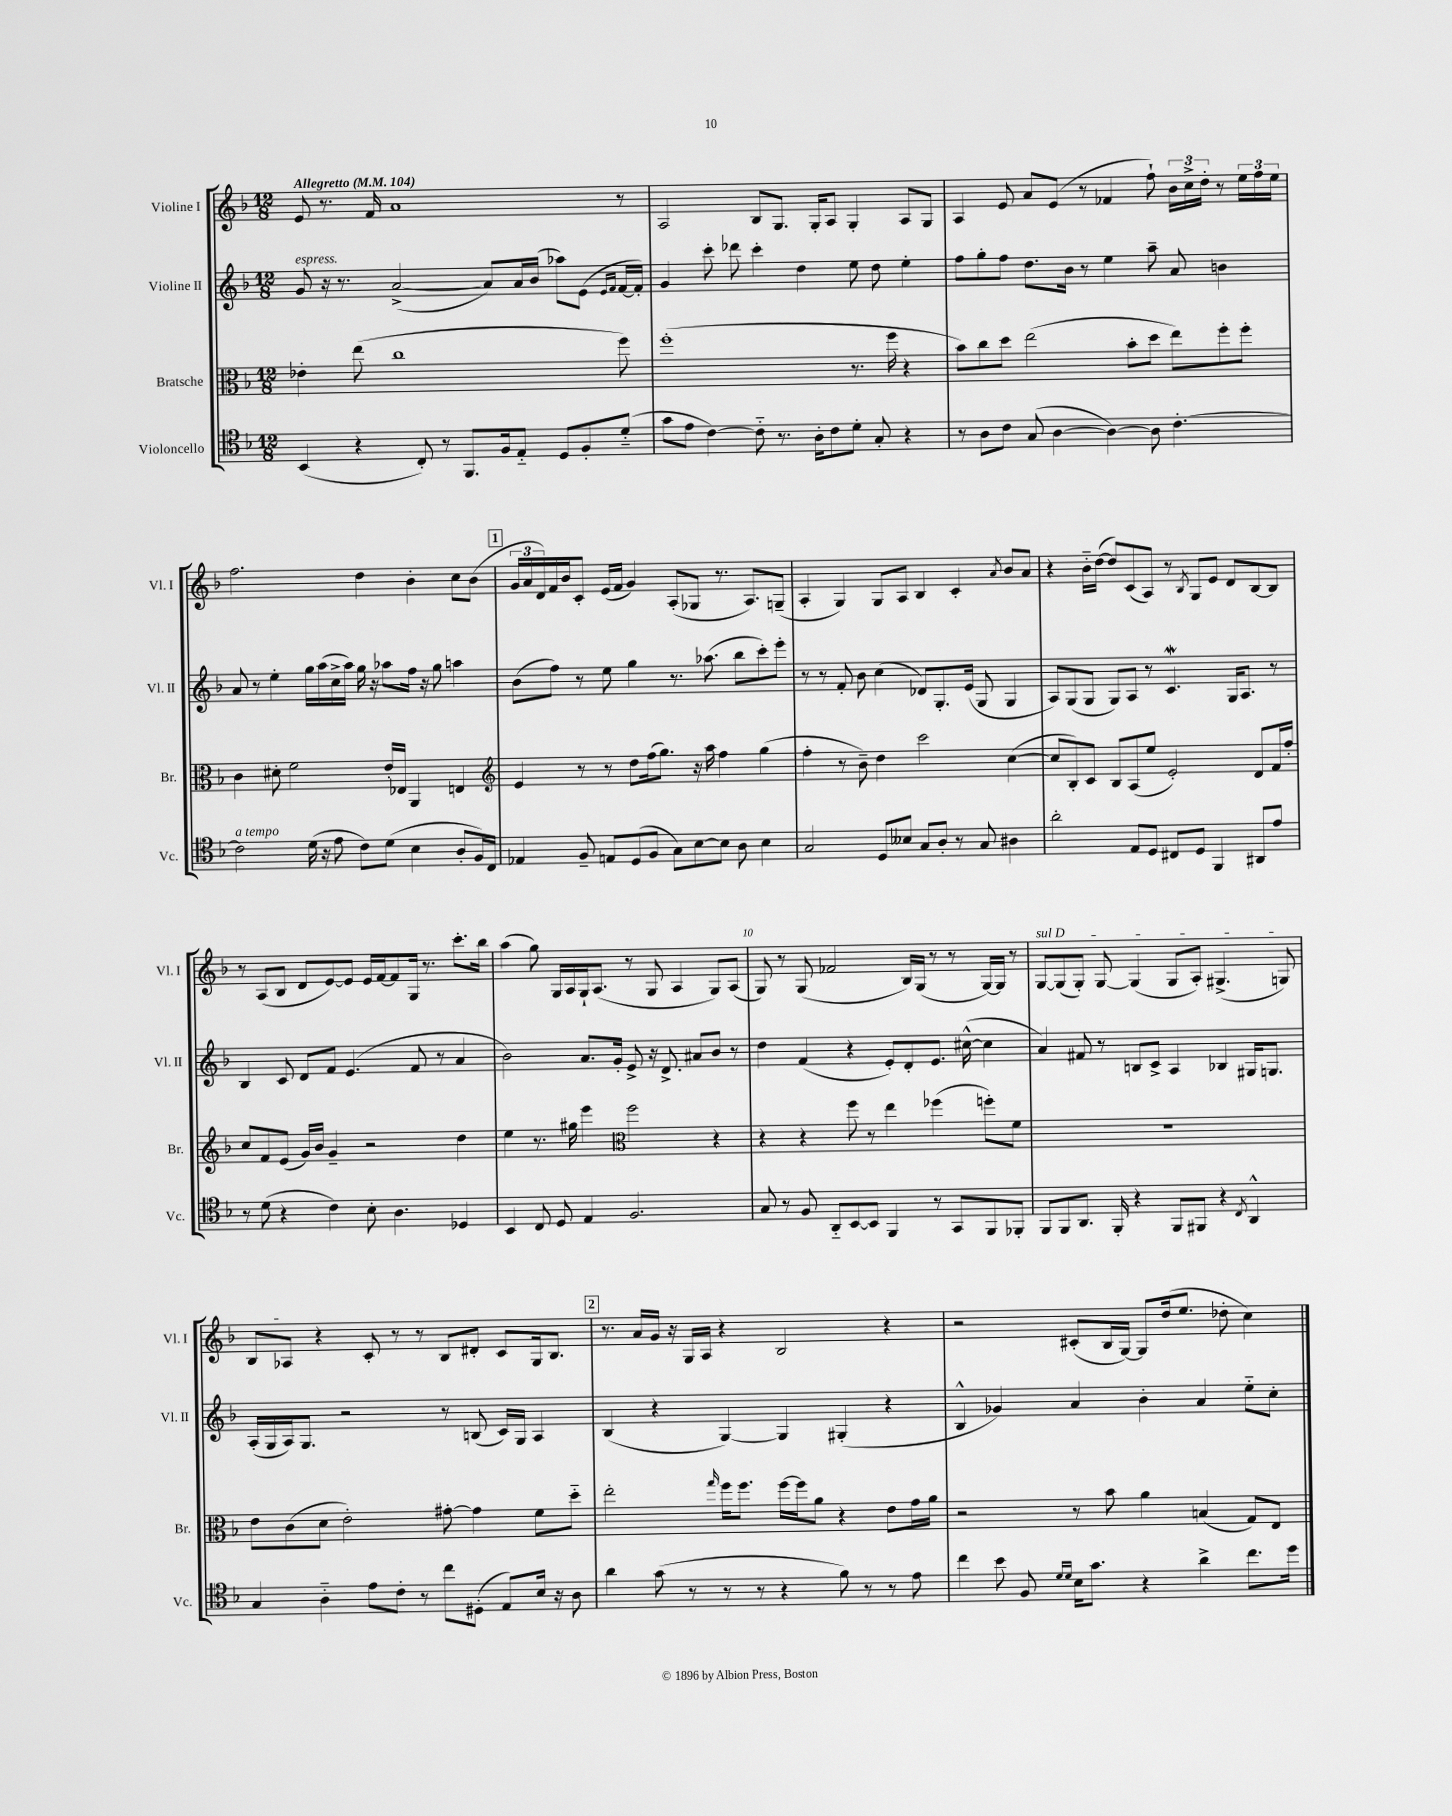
<<
\new StaffGroup <<
\new Staff = "s0" \with { instrumentName = "Violine I" shortInstrumentName = "Vl. I" } {
    \clef treble \key f \major \numericTimeSignature \time 12/8 \tempo "Allegretto" 4 = 104
    e'8 r8. f'16 a'1 r8 |
    a2 bes8 g8. g16-. a8 g4-. a8 g8 |
    a4 e'8 a'8 e'8( r8 fes'4 f''8-!) \tuplet 3/2 { bes'16 c''16-> d''16-. } r8 \tuplet 3/2 { e''16 f''16 e''16 } |
    f''2. d''4 bes'4-. c''8 bes'8( |
    \mark \markup { \box "1" } \tuplet 3/2 { g'16 a'16 d'16) } f'16 bes'16 c'8-. e'16( f'16 g'4) a8-.( ges8 r8. a8.) g8--( |
    a4-. g4) g8 a8 bes4 c'4-. \acciaccatura { a'8 } bes'8 a'8 |
    r4 bes'16-_ d''16~( d''8) c'8( a8) r8 \acciaccatura { bes8 } g8 e'8 d'8 bes8~ bes8 |
    r8 a8( bes8 d'8 e'8~) e'8 e'16 f'16~ f'8 g16 r8. c'''8.-. bes''16 |
    a''4( g''8) g16 a16 g16-! a8.( r8 g8 a4 g8) a8( |
    g8) r8 g8( fes'2 bes16) g16( r8 r8 g16~) g16 r8 |
    \once \override TextSpanner.bound-details.left.text = \markup { \italic "sul D" } g8~\startTextSpan g8( g8-.) g8~ g4( g8 a8-.) gis4.->( g8) |
    bes8 aes8\stopTextSpan r4 c'8-. r8 r8 bes8 dis'8-. c'8 g16 bes8. |
    \mark \markup { \box "2" } r8. a'16 g'16 r16 g16 a16 r4 bes2 r4 |
    r2 cis'8-.( bes16 g16~) g8 d''16( e''8. des''8-. c''4) \bar "|." |
}
\new Staff = "s1" \with { instrumentName = "Violine II" shortInstrumentName = "Vl. II" } {
    \clef treble \key f \major \numericTimeSignature \time 12/8
    g'8^\markup { \italic "espress." } r16 r8. a'2~->( a'8) a'16 bes'16( aes''8) e'8( \grace { e'16 f'16 } f'16~ f'16-.) |
    g'4 c'''8-. des'''8 c'''4-. d''4 e''8 d''8 e''4-. |
    f''8 g''8-. f''8 d''8. bes'16 r8 e''4 a''8-- a'8 b'4 |
    a'8 r8 e''4-. g''16 a''16( c''16-> a''16) g''16 r16 aes''8 f''16 r16 g''8 a''4 |
    \mark \markup { \box "1" } bes'8( f''8) r8 e''8 g''4 r8. aes''8.( bes''8 c'''8-.) e'''8-. |
    r8 r8 f'8-. bes'8 c''4( des'8) g8.-. e'16( g8 g4 |
    a8) g8( g8 g8) a8 r8 c'4.\mordent g16 a8. r8 |
    bes4 c'8 d'8 f'8 e'4.( f'8 r8 a'4 |
    bes'2) a'8. g'16-. e'8-> r16 d'8.-> ais'8 bes'8 r8 |
    d''4 f'4( r4 e'8-.) d'8-. e'8. cis''16~-^( cis''4 |
    a'4) fis'8 r8 b8 c'8-> a4 bes4 gis16 g8. |
    a16-.( g16 a16) g8. r2 r8 b8( c'16) g16 a4 |
    \mark \markup { \box "2" } bes4( r4 g4~) g4 gis4-.( r4 |
    bes4-^ ges'4) a'4 bes'4-. a'4 e''8-_ c''8-. \bar "|." |
}
\new Staff = "s2" \with { instrumentName = "Bratsche" shortInstrumentName = "Br." } {
    \clef alto \key f \major \numericTimeSignature \time 12/8
    ees'4-. e''8( c''1 f''8) |
    f''1-.( r8. f''16 r4 |
    bes'8) c''8 d''8 e''2( bes'8-. d''8 e''8) f''8-. f''8-. |
    c'4 dis'8-. f'2 e'16-. ees16 a,4 e4 |
    \mark \markup { \box "1" } \clef treble e'4 r8 r8 d''8 f''16( g''8.) r16 a''16 f''4 g''4( |
    f''4-. r8 bes'8--) d''4 c'''2 c''4~( |
    c''8 bes8-.) c'8 bes8 a8( e''8 e'2-.) d'8 f'16 f''16-. |
    c''8 f'8 e'8( g'16) bes'16 g'4-- r2 d''4 |
    e''4 r8. gis''16 e'''4 \clef alto f''2 r4 |
    r4 r4 f''8 r8 e''4 fes''4( f''8-.) f'8 |
    R1. |
    e'8 c'8( d'8 e'2-.) gis'8~-. gis'4 f'8 d''8-_ |
    \mark \markup { \box "2" } e''2-. \grace { g''16 } f''16 f''8. f''16~ f''16 a'8 r4 e'8 g'16 a'16 |
    r2 r8 bes'8 a'4 b4( g8) e8 \bar "|." |
}
\new Staff = "s3" \with { instrumentName = "Violoncello" shortInstrumentName = "Vc." } {
    \clef tenor \key f \major \numericTimeSignature \time 12/8
    bes,4( r4 c8-.) r8 f,8. f16 e8-_ d8 f8-. d'8-_( |
    g'8 e'8 c'4~) c'8-_ r8. a16-. c'8 d'8-. g8-. r4 |
    r8 a8 c'8 g8( a4~ a4~) a8 c'4.~-. |
    c'2^\markup { \italic "a tempo" } d'16( r16 e'8 c'8) d'8( bes4 a8-. f16) c16 |
    \mark \markup { \box "1" } ees4 f8-- e8 d8( f8 g8) bes8~ bes8 a8 bes4 |
    g2 d8 beses8 g8 a8-. r8 g8 ais4 |
    a'2-. e8 d8 cis8 d8 f,4 ais,8 e'8 |
    r8 d'8( r4 c'4) bes8-. a4. des4 |
    bes,4 c8 d8 e4 f2. |
    g8 r8 f8 a,8-_ bes,8~ bes,8 f,4 r8 g,8 f,8 fes,8-. |
    f,8 f,8 a,8. f,16-. r4 f,8 fis,8 r4 \acciaccatura { c8 } a,4-^ |
    g4 a4-_ e'8 c'8-. r8 c''8 dis8-.( e8) bes16 r16 a8 |
    \mark \markup { \box "2" } a'4 g'8( r8 r8 r8 r4 f'8) r8 r8 e'8 |
    c''4 bes'8 f8 \grace { d'16 d'16 } bes16 g'8. r4 a'4-> c''8. d''16 \bar "|." |
}
>>
>>
\layout { \context { \Score \override BarNumber.break-visibility = ##(#f #t #t) barNumberVisibility = #(every-nth-bar-number-visible 5) } }
